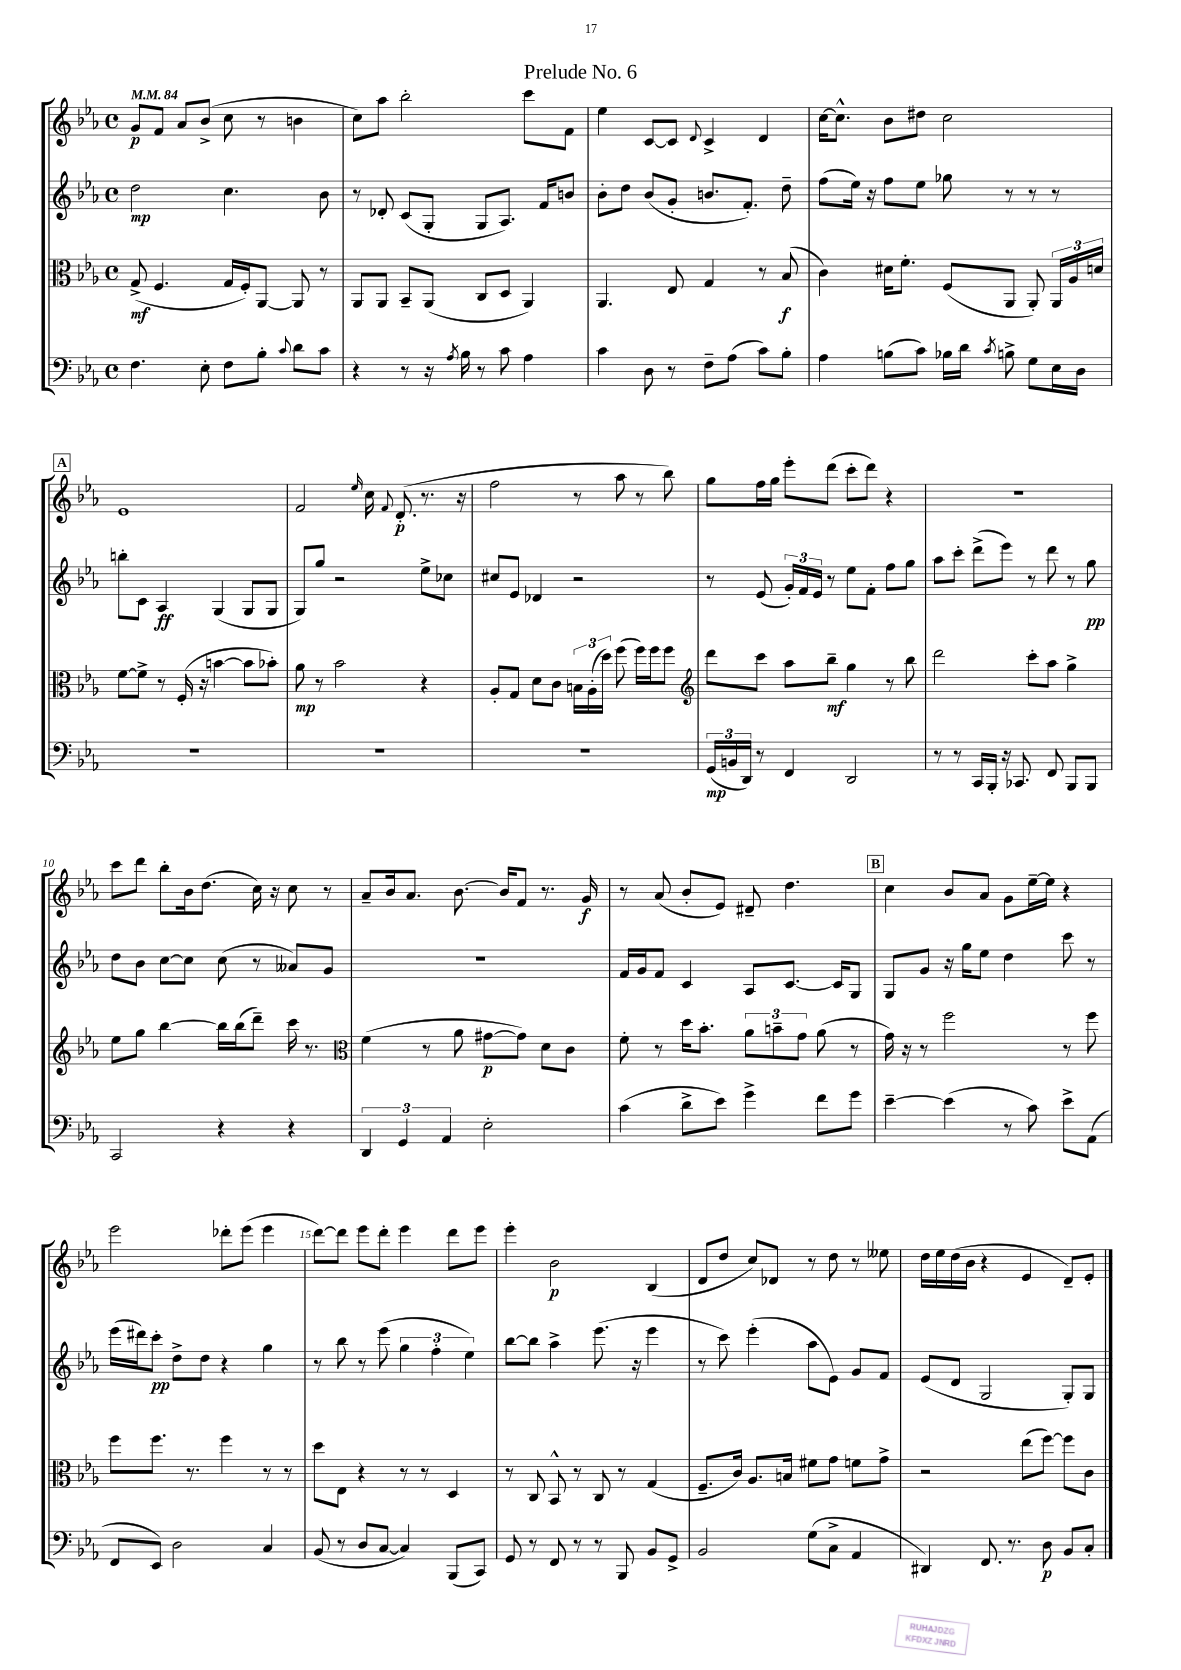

**kern	**dynam	**kern	**dynam	**kern	**dynam	**kern	**dynam
*part4	*part4	*part3	*part3	*part2	*part2	*part1	*part1
*staff4	*staff4	*staff3	*staff3	*staff2	*staff2	*staff1	*staff1
*clefF4	*	*clefC3	*	*clefG2	*	*clefG2	*
*k[b-e-a-]	*	*k[b-e-a-]	*	*k[b-e-a-]	*	*k[b-e-a-]	*
*M4/4	*	*M4/4	*	*M4/4	*	*M4/4	*
*met(c)	*	*met(c)	*	*met(c)	*	*met(c)	*
*MM84	*	*MM84	*	*MM84	*	*MM84	*
=1	=1	=1	=1	=1	=1	=1	=1
4.F\	.	(8G^/	mf	2dd\	mp	8g/L	p
.	.	4.F/	.	.	.	8f/J	.
.	.	.	.	.	.	8a-/L	.
8E-'\	.	.	.	.	.	(8b-^/J	.
8F\L	.	16G/LL	.	4.cc\	.	8cc\	.
.	.	16F'/J)	.	.	.	.	.
8B-'\J	.	[8AA-/J	.	.	.	8r	.
8qqc/	.	.	.	.	.	.	.
8d\L	.	8AA-/]	.	.	.	4bn\	.
8c\J	.	8r	.	8b-\	.	.	.
=2	=2	=2	=2	=2	=2	=2	=2
4r	.	8AA-/L	.	8r	.	8cc\L)	.
.	.	8AA-/J	.	8d-X'/	.	8aa-\J	.
8r	.	8BB-~/L	.	(8c/L	.	2bb-'\	.
16r	.	(8AA-/J	.	8G'/J	.	.	.
8qA-/	.	.	.	.	.	.	.
16B-\	.	.	.	.	.	.	.
8r	.	8C/L	.	8G/L	.	.	.
8c\	.	8D/J	.	8.A-/J)	.	.	.
4A-\	.	4AA-/)	.	.	.	8ccc\L	.
.	.	.	.	16f/KL	.	.	.
.	.	.	.	8bn/J	.	8f\J	.
=3	=3	=3	=3	=3	=3	=3	=3
4c\	.	4.AA-/	.	8b-'\L	.	4ee-\	.
.	.	.	.	8dd\J	.	.	.
8D\	.	.	.	(8b-/L	.	[8c/L	.
8r	.	8E-/	.	8g'/J	.	8c/J]	.
.	.	.	.	.	.	8qqd/	.
8F~\L	.	4G/	.	8.bn/L	.	4c^/	.
(8A-\J	.	.	.	.	.	.	.
.	.	.	.	8.f'/J)	.	.	.
8c\L)	.	8r	.	.	.	4d/	.
8B-'\J	.	(8B-/	f	8dd~\	.	.	.
=4	=4	=4	=4	=4	=4	=4	=4
4A-\	.	4c\)	.	(8ff\L	.	[16cc\KL	.
.	.	.	.	.	.	8.cc^^\J]	.
.	.	.	.	16ee-\Jk)	.	.	.
.	.	.	.	16r	.	.	.
(8Bn\L	.	16d#X\KL	.	8ff\L	.	8b-\L	.
.	.	8.f'\J	.	.	.	.	.
8c\J)	.	.	.	8ee-\J	.	8dd#X\J	.
16B-X\LL	.	(8F/L	.	8gg-X\	.	2cc\	.
16d\JJ	.	.	.	.	.	.	.
8qc/	.	.	.	.	.	.	.
8Bn^\	.	8AA-/J	.	8r	.	.	.
8G\L	.	8AA-'/)	.	8r	.	.	.
16E-\L	.	24AA-/LL	.	8r	.	.	.
.	.	24A-/	.	.	.	.	.
16D\JJ	.	.	.	.	.	.	.
.	.	24dn/JJ	.	.	.	.	.
!!LO:LB:g=z
!!LO:REH:place=s1:t=A
=5	=5	=5	=5	=5	=5	=5	=5
1r	.	[8f\L	.	8bbn'\L	.	1e-	.
.	.	8f^\J]	.	8c\J	.	.	.
.	.	8r	.	4A-/	ff	.	.
.	.	(16F'/	.	.	.	.	.
.	.	16r	.	.	.	.	.
.	.	[4bn\	.	(4G/	.	.	.
.	.	8b\L]	.	8G/L	.	.	.
.	.	8b-X'\J)	.	8G/J	.	.	.
=6	=6	=6	=6	=6	=6	=6	=6
1r	.	8a-\	mp	8G/L)	.	2f/	.
.	.	8r	.	8gg/J	.	.	.
.	.	2b-\	.	2r	.	.	.
.	.	.	.	.	.	16qqee-/	.
.	.	.	.	.	.	16cc\	.
.	.	.	.	.	.	8qqf/	.
.	.	.	.	.	.	(8.d'/	p
.	.	4r	.	8ee-^\L	.	8.r	.
.	.	.	.	8cc-X\J	.	.	.
.	.	.	.	.	.	16r	.
=7	=7	=7	=7	=7	=7	=7	=7
1r	.	8A-'/L	.	8cc#X/L	.	2ff\	.
.	.	8G/J	.	8e-/J	.	.	.
.	.	8d\L	.	4d-X/	.	.	.
.	.	8c\J	.	.	.	.	.
.	.	24Bn\LL	.	2r	.	8r	.
.	.	(24A-'\	.	.	.	.	.
.	.	24dd\JJ)	.	.	.	.	.
.	.	(8ff\	.	.	.	8aa-\	.
.	.	16ff\LL)	.	.	.	8r	.
.	.	16ff\J	.	.	.	.	.
.	.	8ff\J	.	.	.	8bb-\)	.
=8	=8	=8	=8	=8	=8	=8	=8
*	*	*clefG2	*	*	*	*	*
(24GG/LL	mp	8ddd\L	.	8r	.	8gg\L	.
24BBn/	.	.	.	.	.	.	.
24DD/JJ)	.	.	.	.	.	.	.
8r	.	8ccc\J	.	(8e-/	.	16ff\L	.
.	.	.	.	.	.	16gg\JJ	.
4FF/	.	8aa-\L	.	24g'/LL)	.	8eee-'\L	.
.	.	.	.	24f/	.	.	.
.	.	.	.	24e-/JJ	.	.	.
.	.	8bb-~\J	mf	8r	.	(8ddd\J	.
2DD/	.	4gg\	.	8ee-\L	.	8ccc'\L	.
.	.	.	.	8f'\J	.	8ddd\J)	.
.	.	8r	.	8ff\L	.	4r	.
.	.	8bb-\	.	8gg\J	.	.	.
=9	=9	=9	=9	=9	=9	=9	=9
8r	.	2ddd\	.	8aa-\L	.	1r	.
8r	.	.	.	8ccc'\J	.	.	.
16CC/LL	.	.	.	(8ddd^\L	.	.	.
16BBB-'/JJ	.	.	.	.	.	.	.
16r	.	.	.	8eee-\J)	.	.	.
8.CC-X/	.	.	.	.	.	.	.
.	.	8ccc'\L	.	8r	.	.	.
8FF/	.	8aa-\J	.	8ddd\	.	.	.
8BBB-/L	.	4gg^\	.	8r	.	.	.
8BBB-/J	.	.	.	8gg\	pp	.	.
!!LO:LB:g=z
=10	=10	=10	=10	=10	=10	=10	=10
2CC/	.	8ee-\L	.	8dd\L	.	8ccc\L	.
.	.	8gg\J	.	8b-\J	.	8ddd\J	.
.	.	[4bb-\	.	[8cc\L	.	8bb-'\L	.
.	.	.	.	8cc\J]	.	16b-\k	.
.	.	.	.	.	.	(8.dd\J	.
4r	.	16bb-\LL]	.	(8cc\	.	.	.
.	.	(16bb-\J	.	.	.	.	.
.	.	8ddd~\J)	.	8r	.	16cc\)	.
.	.	.	.	.	.	16r	.
4r	.	16ccc\	.	8a--X/L)	.	8cc\	.
.	.	8.r	.	.	.	.	.
.	.	.	.	8g/J	.	8r	.
=11	=11	=11	=11	=11	=11	=11	=11
*	*	*clefC3	*	*	*	*	*
6DD/	.	(4f\	.	1r	.	8a-~/L	.
.	.	.	.	.	.	16b-/k	.
6GG/	.	.	.	.	.	.	.
.	.	.	.	.	.	8.a-/J	.
.	.	8r	.	.	.	.	.
6AA-/	.	.	.	.	.	.	.
.	.	8a-\	.	.	.	[8.b-\	.
2E-'\	.	[8g#X\L	p	.	.	.	.
.	.	.	.	.	.	16b-/KL]	.
.	.	8g#\J])	.	.	.	8f/J	.
.	.	8d\L	.	.	.	8.r	.
.	.	8c\J	.	.	.	.	.
.	.	.	.	.	.	16g/	f
=12	=12	=12	=12	=12	=12	=12	=12
(4c\	.	8f'\	.	16f/LL	.	8r	.
.	.	.	.	16g/J	.	.	.
.	.	8r	.	8f/J	.	(8a-/	.
8d^\L	.	16dd\KL	.	4c/	.	8b-'/L	.
.	.	8.b-'\J	.	.	.	.	.
8e-\J)	.	.	.	.	.	8e-/J)	.
4g^\	.	12a-\L	.	8A-/L	.	8d#X~/	.
.	.	12bn~\	.	.	.	.	.
.	.	.	.	[8.c/J	.	4.dd\	.
.	.	12g\J	.	.	.	.	.
8f\L	.	(8a-\	.	.	.	.	.
.	.	.	.	16c/KL]	.	.	.
8g\J	.	8r	.	8G/J	.	.	.
!!LO:REH:place=s1:t=B
=13	=13	=13	=13	=13	=13	=13	=13
[4e-~\	.	16g\)	.	8G/L	.	4cc\	.
.	.	16r	.	.	.	.	.
.	.	8r	.	8g/J	.	.	.
(4e-\]	.	2ff\	.	16r	.	8b-/L	.
.	.	.	.	16gg\KL	.	.	.
.	.	.	.	8ee-\J	.	8a-/J	.
8r	.	.	.	4dd\	.	8g\L	.
8c\)	.	.	.	.	.	[16ee-~\L	.
.	.	.	.	.	.	16ee-\JJ]	.
8e-^\L	.	8r	.	8ccc\	.	4r	.
(8AA-\J	.	8ff\	.	8r	.	.	.
!!LO:LB:g=z
=14	=14	=14	=14	=14	=14	=14	=14
8FF/L	.	8ff\L	.	(16eee-\LL	.	2eee-\	.
.	.	.	.	16ddd#X\J)	.	.	.
8EE-/J)	.	8.ff\J	.	8ccc'\J	pp	.	.
2D\	.	.	.	8dd^\L	.	.	.
.	.	8.r	.	.	.	.	.
.	.	.	.	8dd\J	.	.	.
.	.	4ff\	.	4r	.	8ddd-X'\L	.
.	.	.	.	.	.	(8eee-\J	.
4C/	.	8r	.	4gg\	.	4eee-\	.
.	.	8r	.	.	.	.	.
=15	=15	=15	=15	=15	=15	=15	=15
(8BB-/	.	8dd\L	.	8r	.	[8ddd\L)	.
8r	.	8E-\J	.	8bb-\	.	8ddd\J]	.
8D/L	.	4r	.	8r	.	8eee-\L	.
[8C/J	.	.	.	(8eee-\	.	8ddd'\J	.
4C/])	.	8r	.	6gg\	.	4eee-\	.
.	.	8r	.	.	.	.	.
.	.	.	.	6ff'\	.	.	.
(8BBB-/L	.	4D/	.	.	.	8ddd\L	.
.	.	.	.	6ee-\)	.	.	.
8CC/J)	.	.	.	.	.	8eee-\J	.
=16	=16	=16	=16	=16	=16	=16	=16
8GG/	.	8r	.	[8bb-\L	.	4eee-'\	.
8r	.	8C/	.	8bb-\J]	.	.	.
8FF/	.	8BB-^^/	.	4aa-^\	.	2b-\	p
8r	.	8r	.	.	.	.	.
8r	.	8C/	.	(8.eee-\	.	.	.
8BBB-/	.	8r	.	.	.	.	.
.	.	.	.	16r	.	.	.
8BB-/L	.	(4G/	.	4eee-\	.	(4B-/	.
8GG^/J	.	.	.	.	.	.	.
=17	=17	=17	=17	=17	=17	=17	=17
2BB-/	.	8.F~/L	.	8r	.	8d/L	.
.	.	.	.	8ccc\)	.	8dd/J	.
.	.	16c/Jk)	.	.	.	.	.
.	.	8.A-/L	.	(4eee-'\	.	8cc/L)	.
.	.	.	.	.	.	8d-X/J	.
.	.	16Bn/Jk	.	.	.	.	.
(8G\L	.	8f#X\L	.	8aa-\L	.	8r	.
8C^\J	.	8g\J	.	8e-\J)	.	8dd\	.
4AA-/	.	8fn\L	.	8g/L	.	8r	.
.	.	8g^\J	.	8f/J	.	8ee--X\	.
=18	=18	=18	=18	=18	=18	=18	=18
4DD#X/)	.	2r	.	(8e-/L	.	16dd\LL	.
.	.	.	.	.	.	16ee-\	.
.	.	.	.	8d/J	.	(16dd\	.
.	.	.	.	.	.	16b-\JJ	.
8.FF/	.	.	.	2G/	.	4r	.
8.r	.	.	.	.	.	.	.
.	.	(8ee-\L	.	.	.	4e-/	.
8D\	p	[8ff\J)	.	.	.	.	.
8BB-/L	.	8ff\L]	.	8G'/L)	.	8d~/L)	.
8C'/J	.	8c\J	.	8G/J	.	8e-'/J	.
==	==	==	==	==	==	==	==
*-	*-	*-	*-	*-	*-	*-	*-
